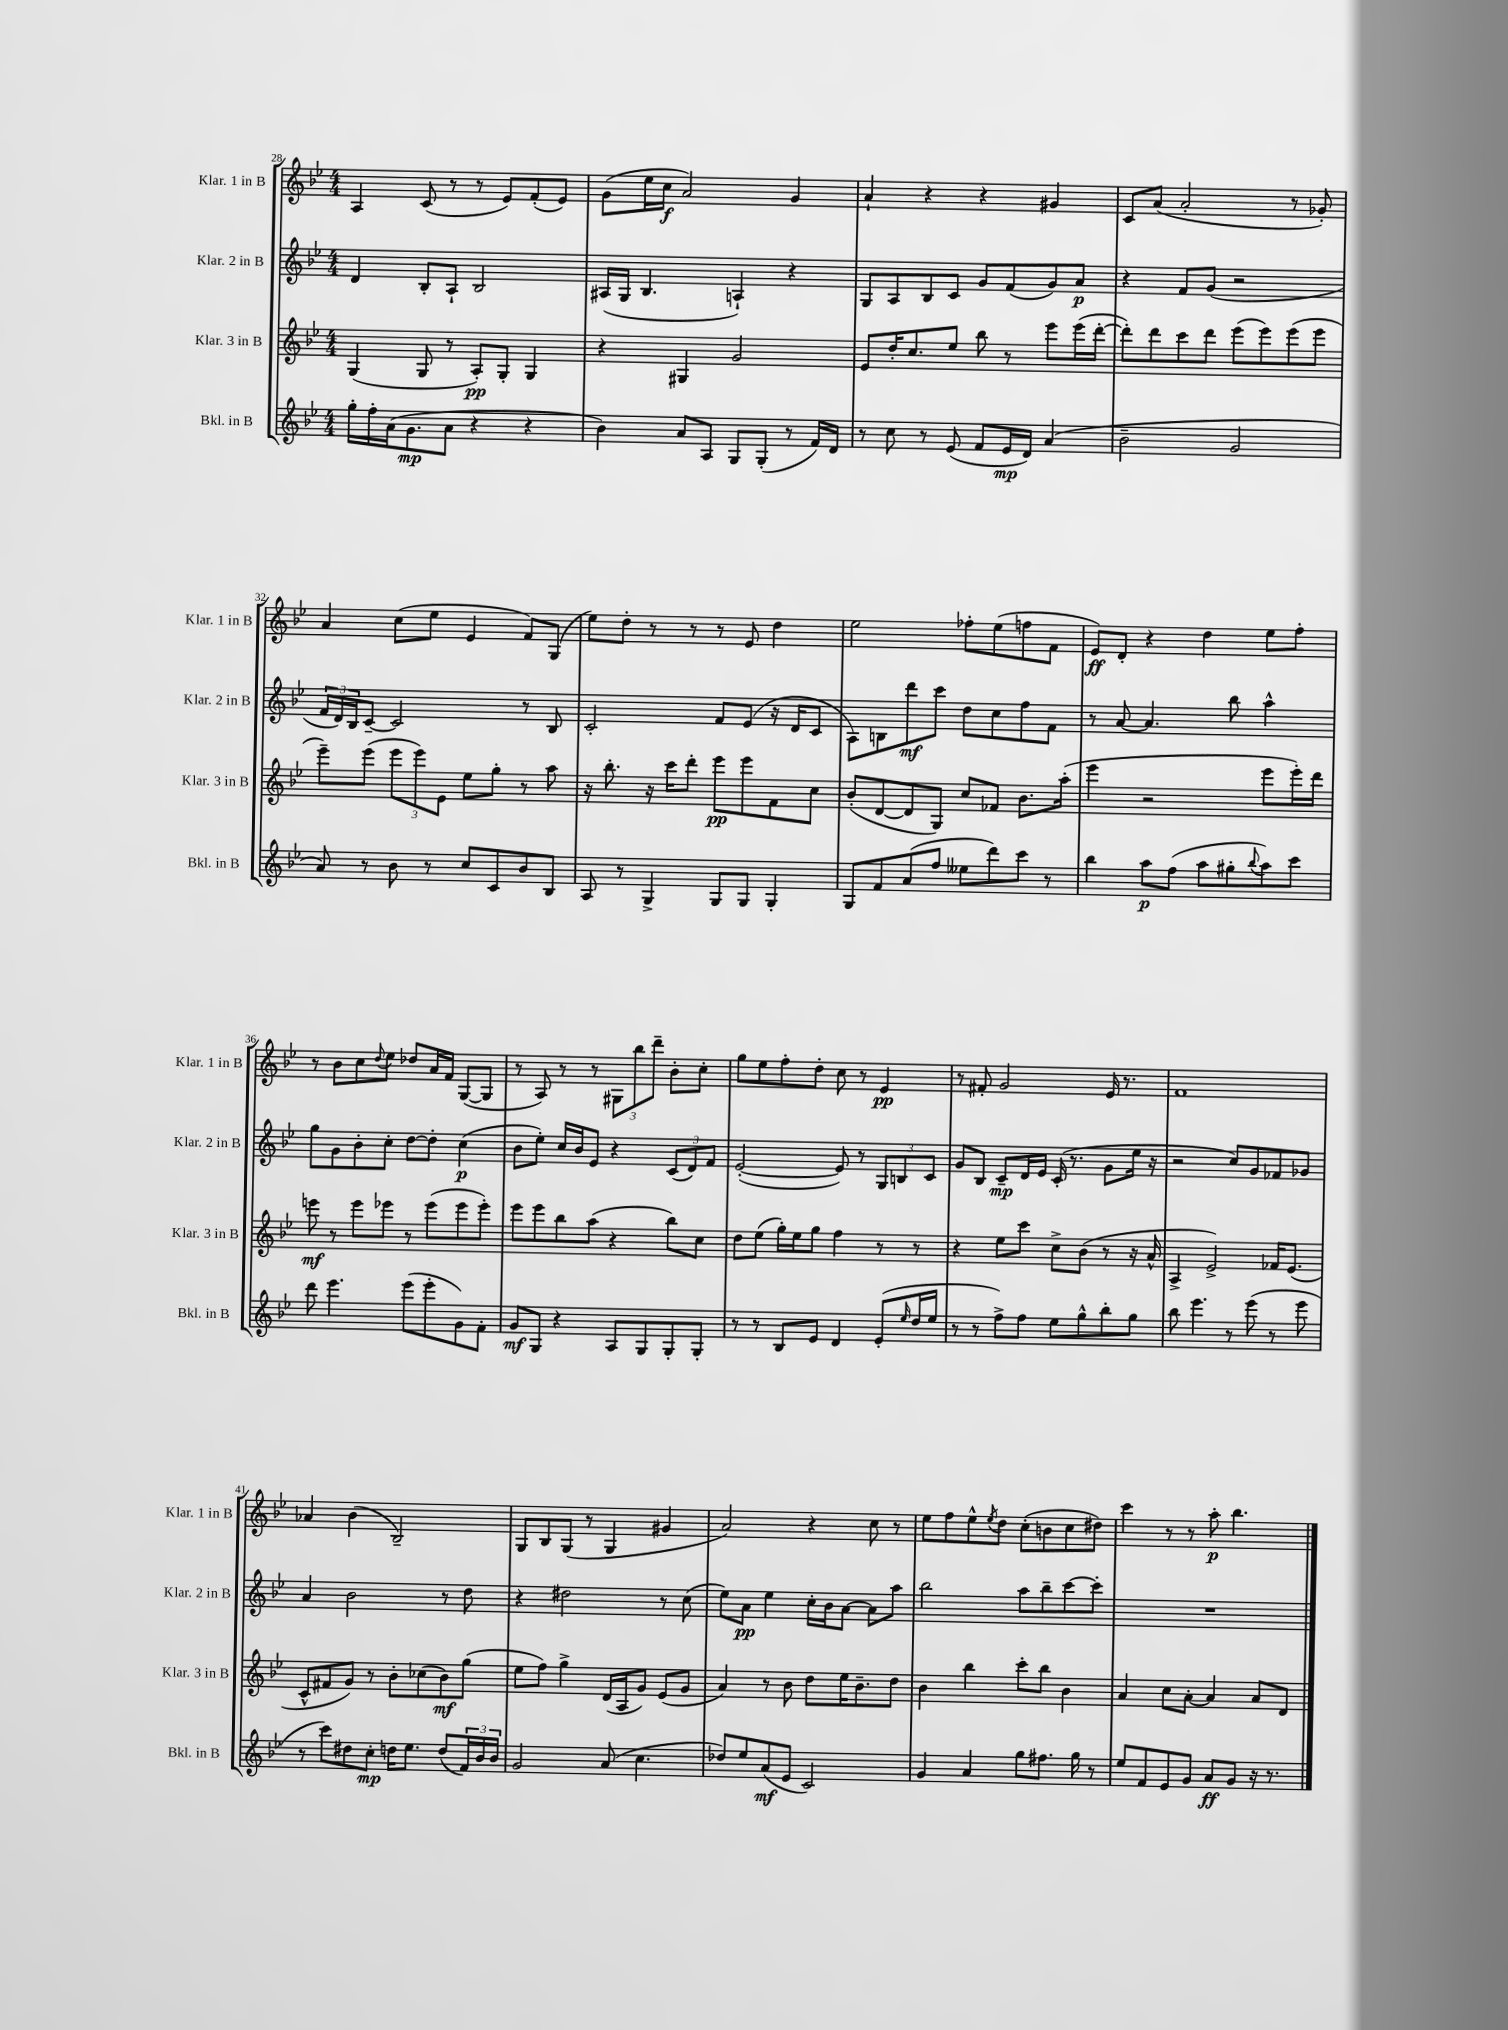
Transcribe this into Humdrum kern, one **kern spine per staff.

**kern	**kern	**kern	**kern
*staff4	*staff3	*staff2	*staff1
*clefG2	*clefG2	*clefG2	*clefG2
*k[b-e-]	*k[b-e-]	*k[b-e-]	*k[b-e-]
*M4/4	*M4/4	*M4/4	*M4/4
16gg'	(4G	4d	4A
16ff'	.	.	.
(16a	.	.	.
8.g	.	.	.
.	8G	8B-'	(8c
8a	8r	8A`	8r
4r	8A')	2B-	8r
.	8G'	.	8e-)
4r	4G	.	(8f'
.	.	.	8e-)
=	=	=	=
4b-)	4r	(16A#	(8g
.	.	16G	.
.	.	4.B-	16ee-
.	.	.	16cc
8a	4G#	.	2a)
8A	.	.	.
8G	2g	4A`)	.
(8G'	.	.	.
8r	.	4r	4g
16f)	.	.	.
16d	.	.	.
=	=	=	=
8r	8e-	8G	4a`
8cc	16dd'	8A	.
.	8.cc	.	.
8r	.	8B-	4r
(8e-	8ee-	8c	.
8f	8bb-	8g	4r
16e-	8r	(8f	.
16d)	.	.	.
(4a	8eee-	8g)	4g#
.	(16eee-	8a	.
.	[16ddd'	.	.
=	=	=	=
2b-~	8ddd'])	4r	8c
.	8ddd	.	(8a
.	8ccc	8f	2a'
.	8ddd	(8g	.
2g	(8eee-	2r	.
.	8eee-)	.	.
.	(8eee-	.	8r
.	8eee-	.	8g-')
=	=	=	=
8a)	8eee-~)	24f	4a
.	.	24d)	.
.	.	24B-	.
8r	(8eee-	[8c~	.
8b-	12eee-	2c]	(8cc
.	12eee-)	.	.
8r	.	.	8ee-
.	12e-	.	.
8cc	8ee-	.	4e-
8c	8gg'	.	.
8b-	8r	8r	8f)
8B-	8aa	8B-	(8G
=	=	=	=
8A	16r	2c'	8ee-)
.	8.bb-'	.	.
8r	.	.	8dd'
4G^	16r	.	8r
.	16ccc	.	.
.	8ddd'	.	8r
8G	8eee-	8f	8r
8G	8eee-	(8e-	8e-
4G'	8f	16r	4dd
.	.	16d	.
.	8cc	8c	.
=	=	=	=
8G	(8b-'	8A)	2ee-
8f	[8d	8B	.
(8a	8d]	8ddd	.
8ff	8G)	8ccc	.
8ee--	8cc	8dd	8ff-'
8ddd)	8f-	8cc	(8ee-
8ccc	8.b-	8ff	8ff
8r	.	8f	8f
.	(16aa'	.	.
=	=	=	=
4bb-	4eee-	8r	8e-)
.	.	[8a	8d'
8aa	2r	4.a]	4r
(8ff	.	.	.
8aa	.	.	4dd
8gg#'	.	8bb-	.
8qqbb-	.	.	.
8aa)	8eee-	4aa^^	8ee-
8ccc	16eee-')	.	8ff'
.	16ddd	.	.
=	=	=	=
8ddd	8eee	8gg	8r
4.eee-	8r	8g	8b-
.	8eee	8b-'	8cc
.	.	.	8qqdd
.	8eee-	8cc'	8ee-
(8eee-	8r	[8dd	8dd-
8eee-'	(8eee-	8dd']	16a
.	.	.	16f
8g)	8eee-	(4cc	([8G
8f'	8eee-')	.	8G]
=	=	=	=
8g	8eee-	8b-	8r
8G	8eee-	8ee-')	8A)
4r	8bb-	16cc	8r
.	.	16b-	.
.	(8aa	8e-	8r
8A	4r	4r	12G#
.	.	.	12bb-
8G	.	.	.
.	.	.	12ddd~
8G'	8bb-)	(12c	8b-'
.	.	12d)	.
8G'	8cc	.	8cc'
.	.	12f	.
=	=	=	=
8r	8dd	([2e-'	8gg
8r	(8ee-	.	8ee-
8B-	16gg')	.	8ff'
.	16ee-	.	.
8e-	8gg	.	8dd'
4d	4ff	8e-])	8cc
.	.	8r	8r
(8e-'	8r	12G	4e-
.	.	12B	.
16qqee-	.	.	.
16dd	8r	.	.
.	.	12c	.
16ee-	.	.	.
=	=	=	=
8r	4r	8g	8r
8r	.	8B-	8f#'
8ff^)	8ee-	8c~	2g
8ff	8ccc	16d	.
.	.	16e-	.
8ee-	8cc^	(16c'	.
.	.	8.r	.
8gg^^	(8b-	.	.
8bb-'	8r	8g	16e-
.	.	.	8.r
8gg	16r	16ee-	.
.	16a^^	16r	.
=	=	=	=
8bb-	4A^	2r	1f
4.eee-	.	.	.
.	2e-^)	.	.
8r	.	8cc)	.
(8eee-	.	8g	.
8r	16f-	8f-	.
.	(8.e-	.	.
8eee-	.	8g-	.
=	=	=	=
8r	8c^^	4a	4a-
8ccc)	8f#	.	.
8dd#	8g)	2b-	(4b-
8cc'	8r	.	.
16dd	8b-'	.	2B-~)
8.ee-	.	.	.
.	(8cc-	.	.
(8dd	8b-)	8r	.
24f)	(8gg	8dd	.
24b-	.	.	.
24b-	.	.	.
=	=	=	=
2g	8ee-	4r	8G
.	8ff)	.	8B-
.	4gg^	2dd#	(8G
.	.	.	8r
(8a	(16d	.	4G
.	16A	.	.
4.cc	8g)	.	.
.	(8e-	8r	4g#
.	8g	(8cc	.
=	=	=	=
8dd-)	4a)	8ee-)	2a)
8ee-	.	8a	.
(8a	8r	4ee-	.
8e-	8b-	.	.
2c)	8dd	16cc'	4r
.	.	16b-	.
.	16ee-	[8a	.
.	8.b-~	.	.
.	.	8a]	8cc
.	8dd	8aa	8r
=	=	=	=
4g	4b-	2bb-	8ee-
.	.	.	8ff
4a	4bb-	.	8ee-^^
.	.	.	8qee-
.	.	.	8dd
8gg	8ccc'	8aa	(8cc'
8.ff#	8bb-	8bb-~	8b
.	4b-	[8ccc	8cc
16gg	.	.	.
8r	.	8ccc']	8dd#)
=	=	=	=
8ee-	4a	1r	4ccc
8f	.	.	.
8e-	8cc	.	8r
8g	[8a'	.	8r
8a	4a]	.	8aa'
8g	.	.	4.bb-
16r	8a	.	.
8.r	.	.	.
.	8d	.	.
==	==	==	==
*-	*-	*-	*-
